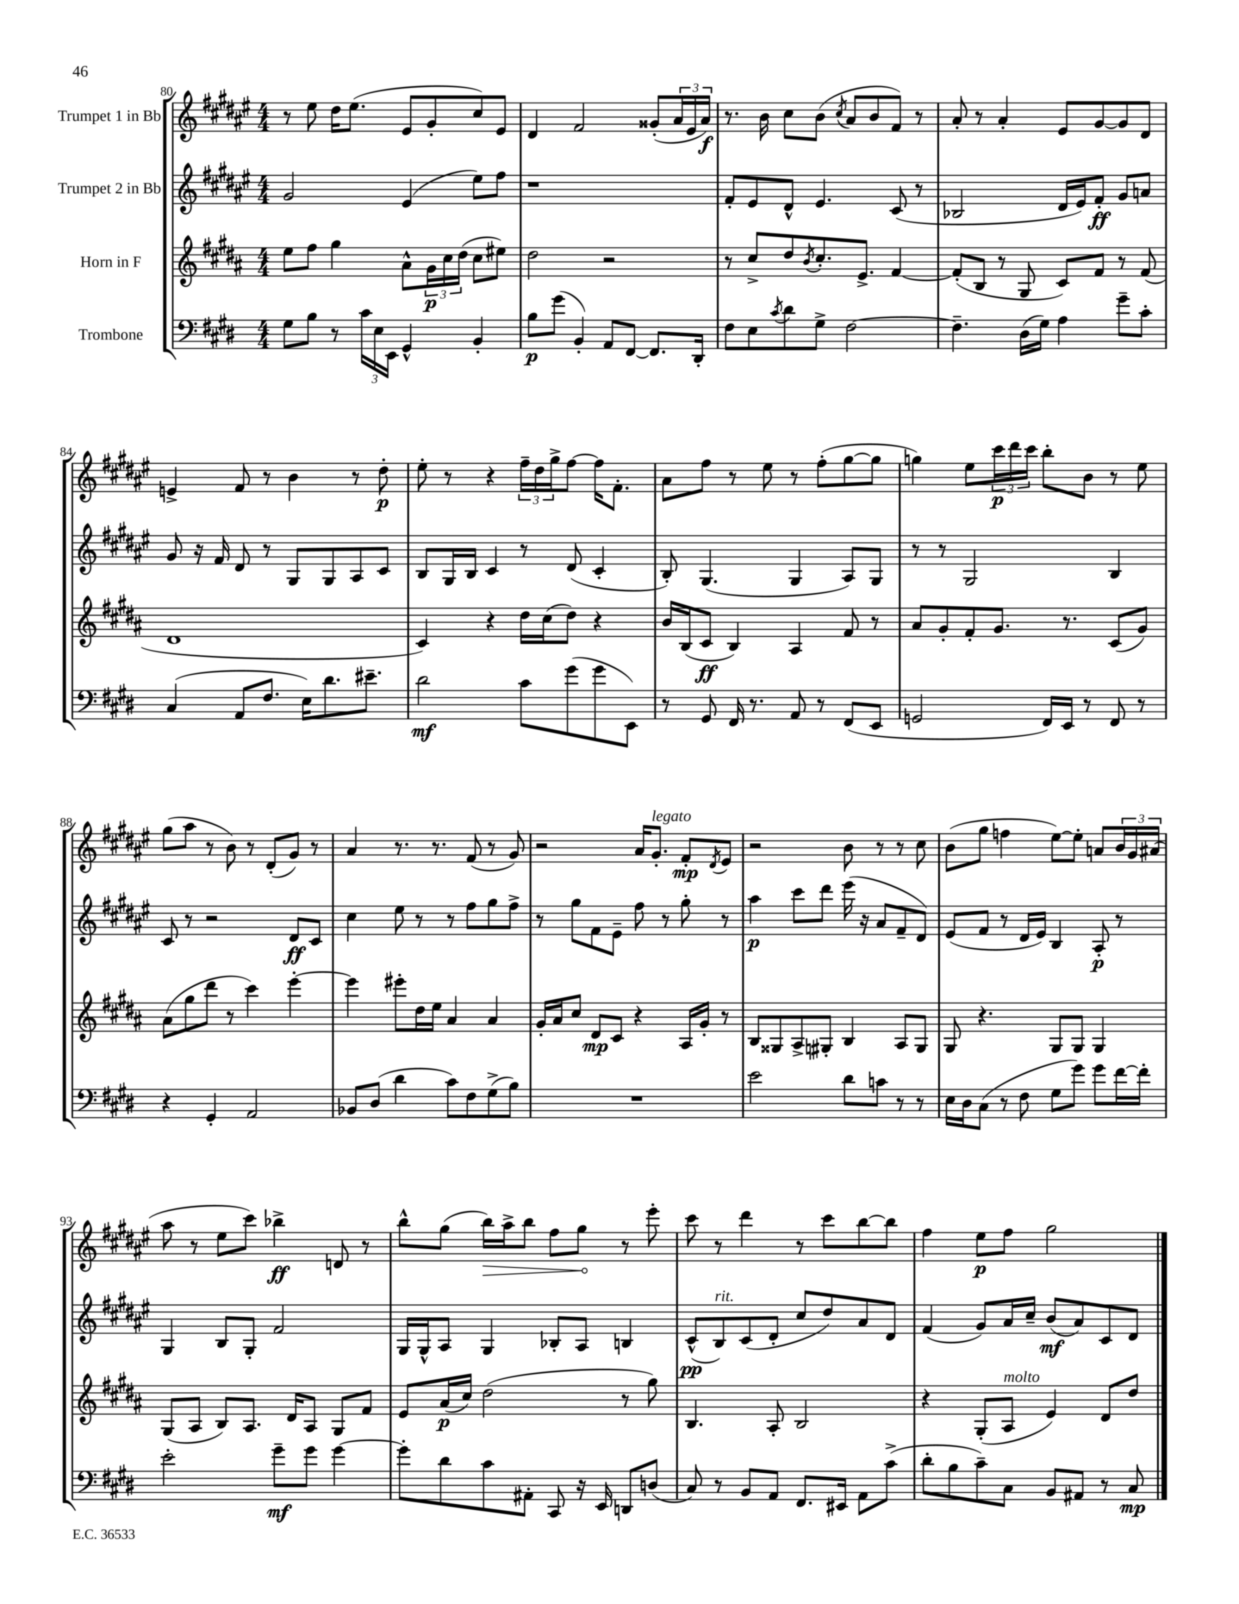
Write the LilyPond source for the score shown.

<<
\new StaffGroup <<
\new Staff = "s0" \with { instrumentName = "Trumpet 1 in Bb" } {
    \clef treble \key fis \major \numericTimeSignature \time 4/4
    r8 eis''8 dis''16 eis''8.( eis'8 gis'8-. cis''8) eis'8 |
    dis'4 fis'2 gisis'8-.( \tuplet 3/2 { ais'16 eis'16 ais'16\f) } |
    r8. b'16 cis''8 b'8( \acciaccatura { cis''8 } ais'8 b'8 fis'8) r8 |
    ais'8-. r8 ais'4-. eis'8 gis'8~ gis'8 dis'8 |
    e'4-> fis'8 r8 b'4 r8 dis''8-.\p |
    eis''8-. r8 r4 \tuplet 3/2 { fis''16-- dis''16 gis''16-> } fis''8~ fis''16 fis'8.-. |
    ais'8 fis''8 r8 eis''8 r8 fis''8-.( gis''8~ gis''8 |
    g''4) eis''8 \tuplet 3/2 { cis'''16\p dis'''16 cis'''16 } b''8-. b'8 r8 eis''8 |
    gis''8( ais''8 r8 b'8) r8 dis'8-.( gis'8) r8 |
    ais'4 r8. r8. fis'8( r8 gis'8) |
    r2 ais'16 gis'8.-.^\markup { \italic "legato" } fis'8-.\mp \acciaccatura { dis'8 } eis'8 |
    r2 b'8 r8 r8 cis''8 |
    b'8( gis''8 f''4 eis''8~) eis''8-. a'8 \tuplet 3/2 { b'16 gis'16 ais'16( } |
    ais''8 r8 eis''8 cis'''8) bes''4->\ff d'8 r8 |
    b''8-^ gis''8( \once \override Hairpin.circled-tip = ##t b''16\>) ais''16-> b''8 fis''8 gis''8\! r8 eis'''8-. |
    cis'''8 r8 dis'''4 r8 cis'''8 b''8~ b''8 |
    fis''4 eis''8\p fis''8 gis''2 \bar "|." |
}
\new Staff = "s1" \with { instrumentName = "Trumpet 2 in Bb" } {
    \clef treble \key fis \major \numericTimeSignature \time 4/4
    gis'2 eis'4( eis''8) fis''8 |
    r1 |
    fis'8-. eis'8 dis'8-^ eis'4. cis'8( r8 |
    bes2 dis'16 eis'16) fis'8-.\ff gis'8 a'8 |
    gis'8 r16 fis'16 dis'8 r8 gis8 gis8 ais8 cis'8 |
    b8 gis16 b16 cis'4 r8 dis'8( cis'4-. |
    b8-.) gis4.( gis4 ais8) gis8 |
    r8 r8 gis2 b4 |
    cis'8 r8 r2 dis'8\ff cis'8 |
    cis''4 eis''8 r8 r8 fis''8 gis''8 fis''8-> |
    r8 gis''8 fis'8 eis'8-- fis''8 r8 gis''8-. r8 |
    ais''4\p cis'''8 dis'''8 eis'''16( r16 ais'8 fis'8-- dis'8) |
    eis'8( fis'8 r8 dis'16 eis'16) b4 ais8-.\p r8 |
    gis4 b8 gis8-. fis'2 |
    gis16 gis16-^ ais8 gis4 bes8-. ais8 b4 |
    cis'8-^\pp( b8^\markup { \italic "rit." }) cis'8( dis'8-. cis''8 dis''8) ais'8 dis'8 |
    fis'4( gis'8) ais'16 cis''16-- b'8\mf( ais'8) cis'8 dis'8 \bar "|." |
}
\new Staff = "s2" \with { instrumentName = "Horn in F" } {
    \clef treble \key b \major \numericTimeSignature \time 4/4
    e''8 fis''8 gis''4 ais'8-^ \tuplet 3/2 { gis'16\p cis''16 dis''16( } cis''8 eis''8) |
    dis''2 r2 |
    r8 cis''8-> dis''8 \acciaccatura { b'8 } cis''8.-. e'8.-> fis'4~ |
    fis'8-.( b8 r8 gis8 cis'8) fis'8 r8 fis'8( |
    dis'1 |
    cis'4) r4 dis''16 cis''16( dis''8) r4 |
    b'16 b16( cis'8\ff b4) ais4 fis'8 r8 |
    ais'8 gis'8-. fis'8-. gis'8. r8. cis'8( gis'8) |
    ais'8( gis''8 dis'''8 r8 cis'''4) e'''4~-. |
    e'''4 eis'''8-. dis''16 e''16 ais'4 ais'4 |
    gis'16-. ais'16 cis''8 dis'8\mp cis'8 r4 ais16 gis'16-. r8 |
    b8 gisis8 ais8-> gis8-. b4 ais8 gis8 |
    gis8 r4. gis8 gis8 gis4 |
    gis8( ais8 b8) ais8. dis'16 ais8 gis8 fis'8 |
    e'8 ais'16\p( cis''16) dis''2( r8 gis''8) |
    b4. ais8-. b2 |
    r4 gis8-.( ais8^\markup { \italic "molto" } e'4) dis'8 dis''8 \bar "|." |
}
\new Staff = "s3" \with { instrumentName = "Trombone" } {
    \clef bass \key e \major \numericTimeSignature \time 4/4
    gis8 b8 r8 \tuplet 3/2 { cis'16 e16 e,16 } gis,4-^ b,4-. |
    b8\p gis'8( b,4-.) a,8 fis,8~ fis,8. dis,16-. |
    fis8 e8 \acciaccatura { cis'8 } dis'8 gis8-> fis2~ |
    fis4.-- dis16( gis16) a4 gis'8-- cis'8-. |
    cis4( a,8 fis8. e16) dis'8. eis'8.-- |
    dis'2\mf cis'8 gis'8( gis'8 e,8) |
    r8 gis,8 fis,16 r8. a,8 r8 fis,8( e,8 |
    g,2 fis,16) e,16 r8 fis,8 r8 |
    r4 gis,4-. a,2 |
    bes,8 dis8( dis'4 cis'8) fis8 gis8->( b8) |
    R1 |
    e'2 dis'8 c'8 r8 r8 |
    e16 dis16 cis8( r8 fis8 gis8 gis'8) gis'8 fis'16~ fis'16-. |
    e'2-. gis'8--\mf gis'8 gis'4~ |
    gis'8-. dis'8 cis'8 ais,8-. cis,8 r16 e,16 d,8 d8( |
    cis8) r8 b,8 a,8 fis,8. eis,16 a,8 cis'8->( |
    dis'8-. b8 cis'8--) cis8 b,8 ais,8 r8 cis8\mp \bar "|." |
}
>>
>>
\layout { \context { \Score currentBarNumber = #80 } }
